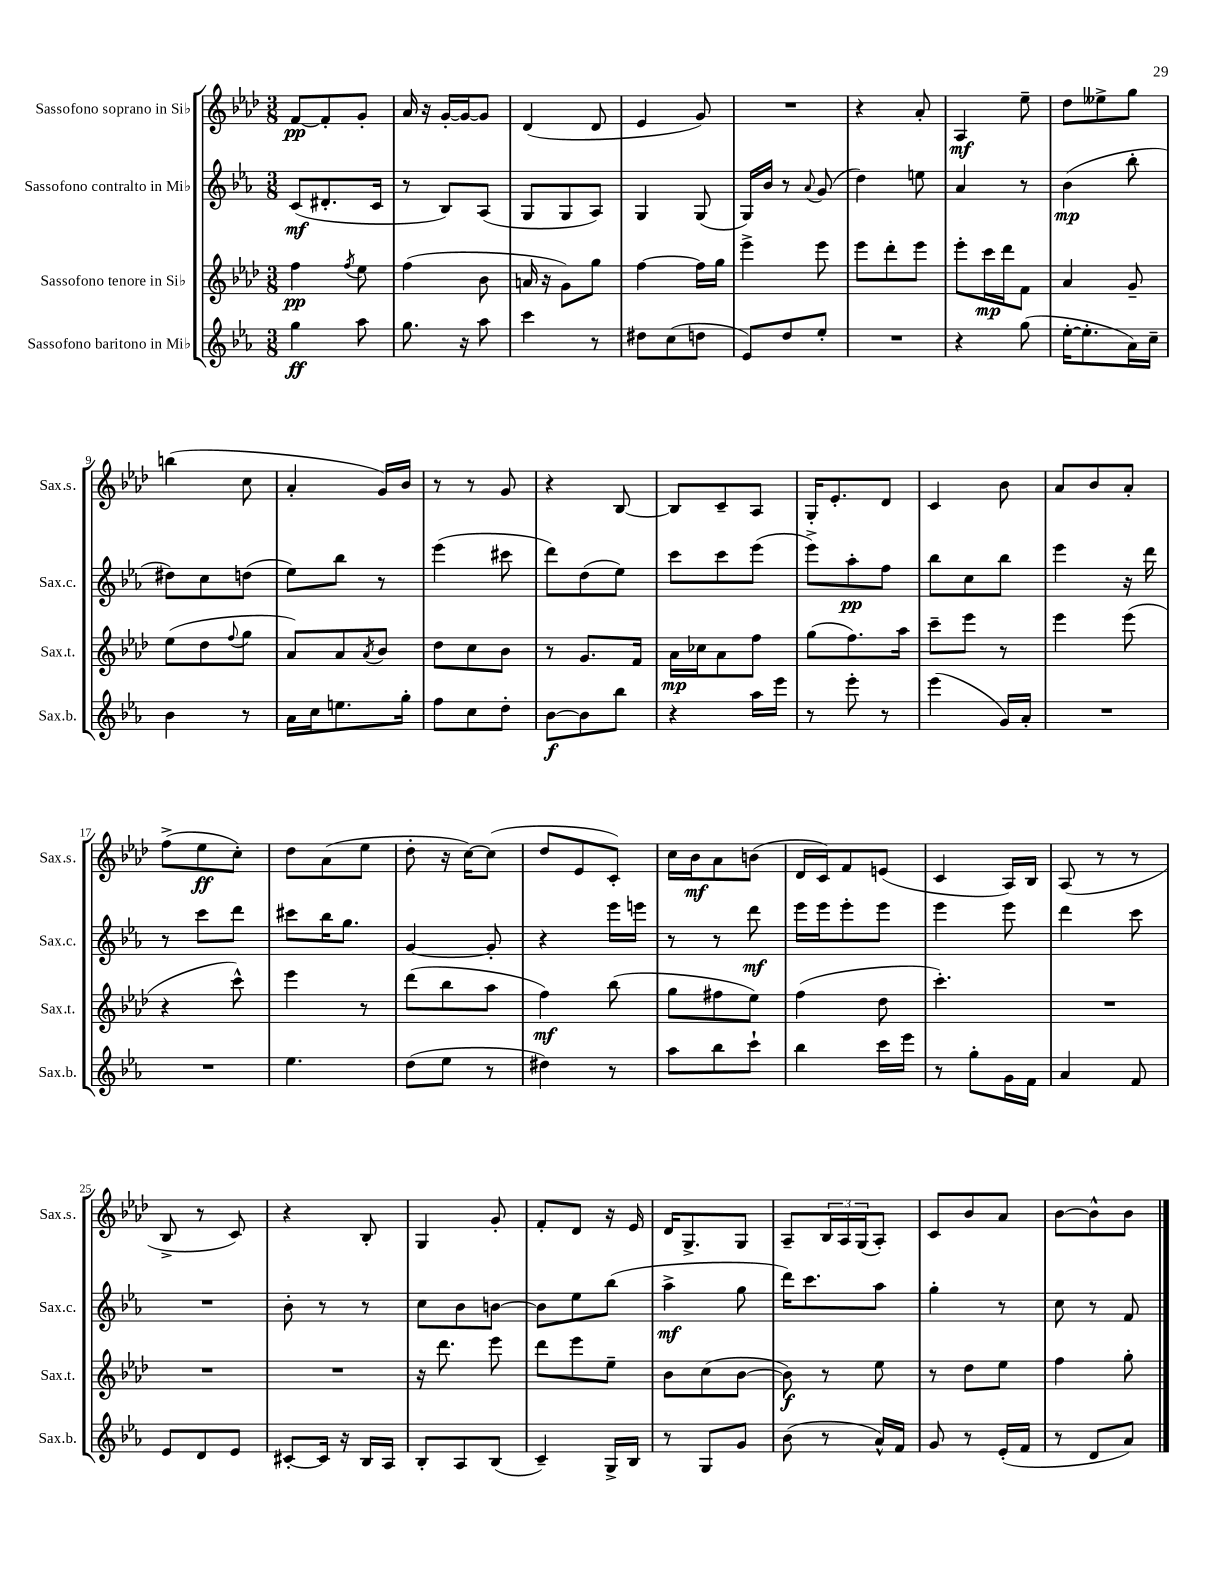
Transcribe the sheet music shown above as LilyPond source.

<<
\new StaffGroup <<
\new Staff = "s0" \with { instrumentName = "Sassofono soprano in Sib" shortInstrumentName = "Sax.s." } {
    \clef treble \key aes \major \numericTimeSignature \time 3/8
    f'8~\pp f'8-. g'8-. |
    aes'16 r16 g'16~-. g'16~ g'8 |
    des'4( des'8 |
    ees'4 g'8) |
    R4. |
    r4 aes'8-. |
    aes4\mf ees''8-- |
    des''8 eeses''8-> g''8 |
    b''4( c''8 |
    aes'4-. g'16) bes'16 |
    r8 r8 g'8 |
    r4 bes8~ |
    bes8 c'8-- aes8 |
    g16-. ees'8.-. des'8 |
    c'4 bes'8 |
    aes'8 bes'8 aes'8-. |
    f''8->( ees''8\ff c''8-.) |
    des''8 aes'8( ees''8 |
    des''8-. r16 c''16~) c''8( |
    des''8 ees'8 c'8-.) |
    c''16 bes'16\mf aes'8 b'8( |
    des'16 c'16) f'8 e'8( |
    c'4 aes16) bes16 |
    aes8( r8 r8 |
    bes8-> r8 c'8) |
    r4 bes8-. |
    g4 g'8-. |
    f'8-. des'8 r16 ees'16 |
    des'16 g8.-> g8 |
    aes8-- \tuplet 3/2 { bes16 aes16 g16( } aes8-.) |
    c'8 bes'8 aes'8 |
    bes'8~ bes'8-^ bes'8 \bar "|." |
}
\new Staff = "s1" \with { instrumentName = "Sassofono contralto in Mib" shortInstrumentName = "Sax.c." } {
    \clef treble \key ees \major \numericTimeSignature \time 3/8
    c'8\mf( dis'8.-. c'16 |
    r8 bes8) aes8( |
    g8 g8 aes8) |
    g4 g8( |
    g16) bes'16 r8 \appoggiatura { aes'8 } g'8( |
    d''4) e''8 |
    aes'4 r8 |
    bes'4\mp( bes''8-. |
    dis''8) c''8 d''8( |
    ees''8) bes''8 r8 |
    ees'''4( cis'''8 |
    d'''8) d''8( ees''8) |
    c'''8 c'''8 ees'''8( |
    ees'''8->) aes''8-.\pp f''8 |
    bes''8 c''8 bes''8 |
    ees'''4 r16 d'''16 |
    r8 c'''8 d'''8 |
    cis'''8 bes''16 g''8. |
    g'4~ g'8-. |
    r4 ees'''16 e'''16 |
    r8 r8 d'''8\mf |
    ees'''16 ees'''16 ees'''8-. ees'''8 |
    ees'''4 ees'''8 |
    d'''4 c'''8 |
    R4. |
    bes'8-. r8 r8 |
    c''8 bes'8 b'8~ |
    b'8 ees''8 bes''8( |
    aes''4->\mf g''8 |
    d'''16) c'''8. aes''8 |
    g''4-. r8 |
    c''8 r8 f'8 \bar "|." |
}
\new Staff = "s2" \with { instrumentName = "Sassofono tenore in Sib" shortInstrumentName = "Sax.t." } {
    \clef treble \key aes \major \numericTimeSignature \time 3/8
    f''4\pp \acciaccatura { f''8 } ees''8 |
    f''4( bes'8 |
    a'16 r16 g'8) g''8 |
    f''4~ f''16 g''16 |
    ees'''4-> ees'''8 |
    ees'''8 des'''8-. ees'''8 |
    ees'''8-. c'''16\mp des'''16 f'8 |
    aes'4 g'8-- |
    ees''8( des''8 \appoggiatura { f''8 } g''8 |
    aes'8) aes'8 \acciaccatura { aes'8 } bes'8 |
    des''8 c''8 bes'8 |
    r8 g'8. f'16 |
    aes'16\mp ces''16 aes'8 f''8 |
    g''8( f''8.) aes''16 |
    c'''8-- ees'''8 r8 |
    ees'''4 ees'''8( |
    r4 c'''8-^) |
    ees'''4 r8 |
    des'''8( bes''8 aes''8 |
    f''4\mf) bes''8( |
    g''8 fis''8 ees''8) |
    f''4( des''8 |
    c'''4.-.) |
    R4. |
    R4. |
    R4. |
    r16 des'''8. ees'''8 |
    des'''8 ees'''8 ees''8-- |
    bes'8 c''8( bes'8~ |
    bes'8\f) r8 ees''8 |
    r8 des''8 ees''8 |
    f''4 g''8-. \bar "|." |
}
\new Staff = "s3" \with { instrumentName = "Sassofono baritono in Mib" shortInstrumentName = "Sax.b." } {
    \clef treble \key ees \major \numericTimeSignature \time 3/8
    g''4\ff aes''8 |
    g''8. r16 aes''8 |
    c'''4 r8 |
    dis''8 c''8( d''8 |
    ees'8) d''8 ees''8-. |
    R4. |
    r4 g''8( |
    ees''16~-. ees''8.-. aes'16) c''16-- |
    bes'4 r8 |
    aes'16 c''16 e''8. g''16-. |
    f''8 c''8 d''8-. |
    bes'8~\f bes'8 bes''8 |
    r4 aes''16 ees'''16 |
    r8 ees'''8-. r8 |
    ees'''4( g'16) aes'16-. |
    R4. |
    R4. |
    ees''4. |
    d''8( ees''8 r8 |
    dis''4) r8 |
    aes''8 bes''8 c'''8-! |
    bes''4 c'''16 ees'''16 |
    r8 g''8-. g'16 f'16 |
    aes'4 f'8 |
    ees'8 d'8 ees'8 |
    cis'8~-. cis'16 r16 bes16 aes16 |
    bes8-. aes8 bes8( |
    c'4--) g16-> bes16 |
    r8 g8 g'8 |
    bes'8( r8 aes'16-^) f'16 |
    g'8 r8 ees'16-.( f'16 |
    r8 d'8 aes'8) \bar "|." |
}
>>
>>
